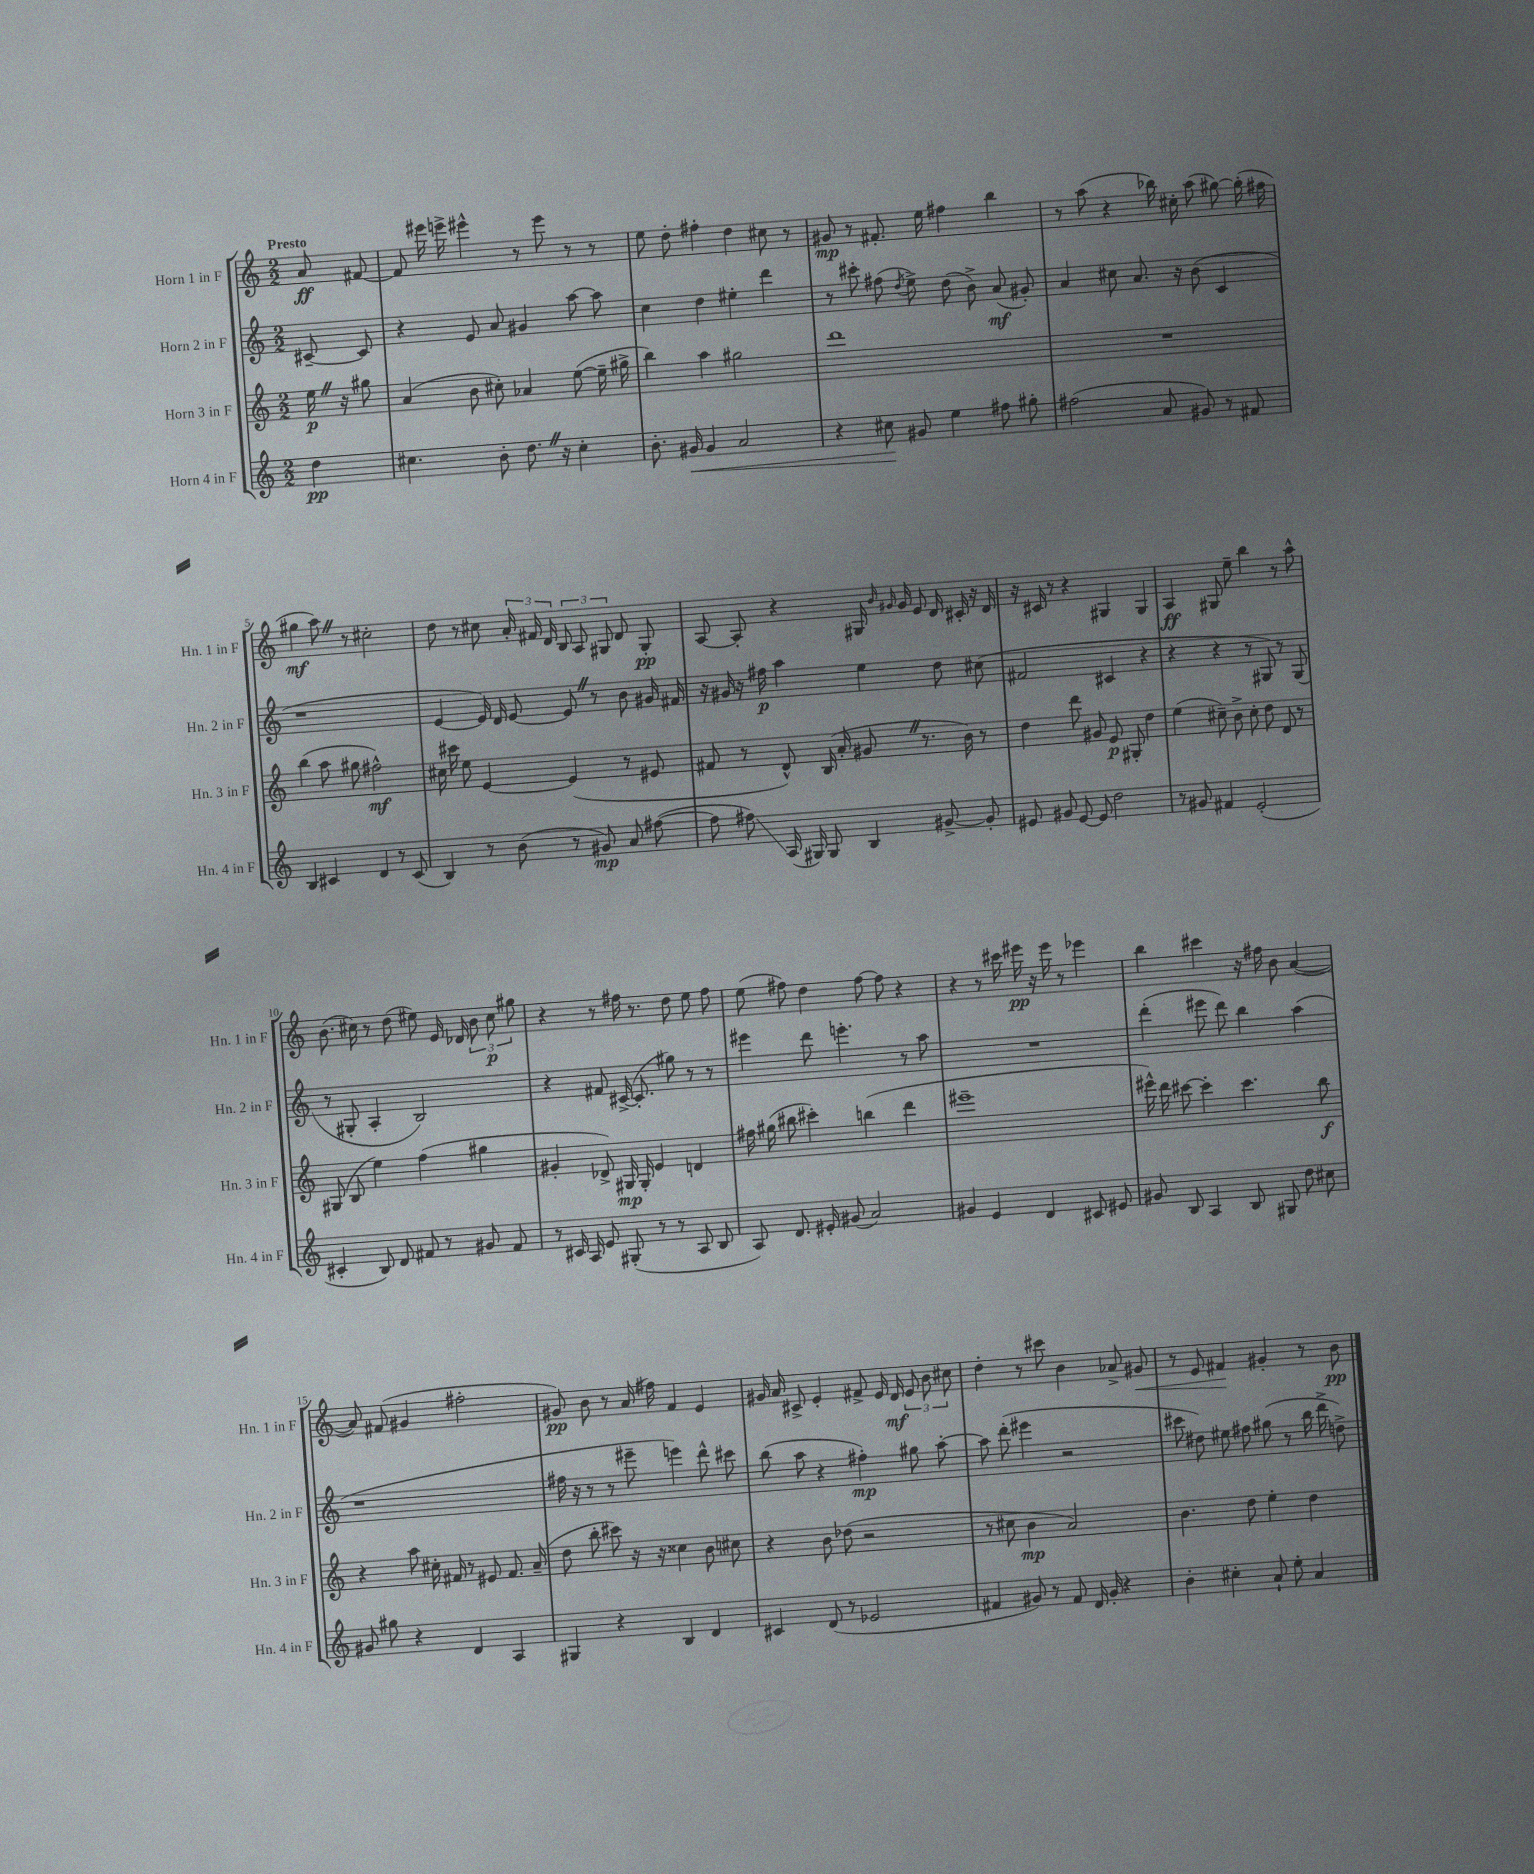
<<
\new StaffGroup <<
\new Staff = "s0" \with { instrumentName = "Horn 1 in F" shortInstrumentName = "Hn. 1 in F" } {
    \clef treble \key c \major \numericTimeSignature \time 2/2 \partial 4 \tempo "Presto"
    \autoBeamOff a'8\ff fis'8~ |
    fis'8 eis'''16 e'''16-> eis'''4-^ r8 eis'''8 r8 r8 |
    e''8 d''8-. fis''4-. d''4 cis''8 r8 |
    gis'8\mp r8 fis'8.-. e''16 fis''4 b''4 |
    r8 a''8( r4 bes''16) cis''16-. a''8( gis''8~) gis''16-.( fis''16 |
    gis''4\mf a''8) \once \override BreathingSign.text = \markup { \musicglyph "scripts.caesura.straight" } \breathe r8 cis''2-. |
    d''8 r8 cis''8 \tuplet 3/2 { a'16-. fis'16 d'16 } \tuplet 3/2 { b8 a8 gis8 } d'8 gis8-.\pp |
    a8~ a8-. r4 gis16 \grace { b'16 gis'16 } gis'16 e'8 d'16 cis'16-. r16 d'16 |
    r16 cis'16 r8 r4 gis4 gis4 |
    a4\ff gis8 e''8-- b''4 r8 a''8-^ |
    b'8.( cis''16) r8 d''8( eis''8) e'16 des'16 \tuplet 3/2 { b'8 cis''8\p gis''8 } |
    r4 r8 fis''16 r8. d''8 e''8 fis''8 |
    e''8( fis''8) d''4 fis''8~ fis''8 r4 |
    r4 r8 cis'''16 eis'''16\pp r16 eis'''16 r8 ees'''4 |
    b''4 cis'''4 r16 fis''16 b'8 a'4~( |
    a'8) fis'8( gis'4 fis''2-. |
    gis'8\pp) b'8 r8 a'16( fis''16) f'4 e'4 |
    gis'16 a'16 cis'8-> e'4-. fis'8-> e'16 d'16\mf \tuplet 3/2 { e'8 b'8 cis''8 } |
    d''4-. r8 cis'''8 b'4 aes'8-> gis'8\< |
    r8 e'8 fis'4\! gis'4-. r8 b'8\pp \bar "|." |
}
\new Staff = "s1" \with { instrumentName = "Horn 2 in F" shortInstrumentName = "Hn. 2 in F" } {
    \clef treble \key c \major \numericTimeSignature \time 2/2 \partial 4
    \autoBeamOff cis'8~-- cis'8 |
    r4 e'8 a'8 gis'4 a''8~ a''8 |
    c''4 d''4 eis''4-. d'''4 |
    r8 cis'''8-. fis''8( \acciaccatura { d''8 } e''8->) d''8( b'8->) a'8\mf( gis'8-.) |
    a'4 cis''8 a'8. r16 b'8( c'4 |
    r1 |
    e'4~ e'16) d'16 e'8~ e'8 \once \override BreathingSign.text = \markup { \musicglyph "scripts.caesura.straight" } \breathe r8 b'8 gis'16 fis'16 |
    r16 gis'16 r16 fis''16\p a''4 e''4 d''8 cis''8( |
    fis'2 cis'4 r4 |
    r4 r4 r8 gis8) r8 gis8( |
    r8 gis8-. a4-. b2) |
    r4 fis'8 cis'16~->( cis'8.-. gis''8) r8 r8 |
    eis'''4 d'''8 e'''4.-. r8 a''8 |
    R1 |
    d'''4-.( eis'''8 d'''8) b''4 a''4( |
    r1 |
    fis''16 r16 r8 r8 eis'''8-- e'''4) d'''8-^ cis'''8 |
    b''8( a''8 r4 fis''4-.\mp) gis''8 a''8~-. |
    a''8 d'''8-.( eis'''4 r2 |
    cis'''8 dis''8) eis''8 fis''8 gis''8( r8 b''16 d'''16-> d''8->) \bar "|." |
}
\new Staff = "s2" \with { instrumentName = "Horn 3 in F" shortInstrumentName = "Hn. 3 in F" } {
    \clef treble \key c \major \numericTimeSignature \time 2/2 \partial 4
    \autoBeamOff e''16\p \once \override BreathingSign.text = \markup { \musicglyph "scripts.caesura.straight" } \breathe r16 gis''8 |
    a'4( b'8 cis''8-.) aes'4 e''8~( e''16-- gis''16-> |
    b''4) a''4 gis''2 |
    d'''1 |
    R1 |
    b''4( a''8 gis''8 fis''2-^\mf) |
    cis''16 cis'''16 e''8 e'4~ e'4( r8 eis'8 |
    fis'8 r8 d'8-^) b16( a'16-. gis'8 \once \override BreathingSign.text = \markup { \musicglyph "scripts.caesura.straight" } \breathe r8. b'16) r8 |
    d''4 d'''8 gis'8 e'8\p gis8-. d''4 |
    e''4( cis''8--) b'8-> cis''8-. d''8 d'8 r8 |
    gis8( b8 e''4) f''4( gis''4 |
    gis'4-. des'8->) gis16\mp gis16-. e'4 d'4 |
    fis''16 gis''16( bis''8 cis'''4-.) b''4( d'''4 |
    eis'''1-- |
    eis'''16-^) d'''16 cis'''8~ cis'''4-. cis'''4. b''8\f |
    r4 a''8 cis''16-. fis'16 r8 eis'8 fis'8. a'16--( |
    d''8 b''8-. cis'''8) r16 r16 cisis''4 b'8 cis''8 |
    r4 b'8 des''8( r2 |
    r8 cis''8 b'4\mp a'2) |
    b'4. d''8 e''4-. d''4 \bar "|." |
}
\new Staff = "s3" \with { instrumentName = "Horn 4 in F" shortInstrumentName = "Hn. 4 in F" } {
    \clef treble \key c \major \numericTimeSignature \time 2/2 \partial 4
    \autoBeamOff d''4\pp |
    cis''4. b'8-. d''8. \once \override BreathingSign.text = \markup { \musicglyph "scripts.caesura.straight" } \breathe r16 cis''4-. |
    b'8.-. gis'16\< gis'4 a'2 |
    r4 cis''8\! gis'8 e''4 fis''8 gis''8-. |
    fis''2( a'8 gis'8) r8 fis'8 |
    b4 cis'4 d'4 r8 cis'8( |
    b4) r8 b'8( r8 gis'8\mp) a'8 fis''8~( |
    fis''8 fis''8\glissando) a16( gis16) gis8 b4 gis'8~-> gis'8-. |
    eis'8 gis'8 eis'8~ eis'8 d''2 |
    r8 gis'8 fis'4 e'2-.( |
    cis'4-. b8) d'8 fis'8 r8 gis'8 fis'8 |
    r8 cis'16 a16 e'8 gis8-.( r8 r8 a8 b8 |
    a8) d'8. eis'16-. gis'8( a'2) |
    gis'4 e'4 d'4 cis'8 eis'8 |
    gis'8 b8 a4 b8 gis8 d''8 cis''8 |
    gis'8 gis''8 r4 d'4 a4 |
    gis4 r4 b4 d'4 |
    cis'4 d'8( r8 ees'2 |
    fis'4 gis'8) r8 fis'8 d'16 gis'16-. r4 |
    b'4-. cis''4-. a'8-! e''8-. a'4 \bar "|." |
}
>>
>>
